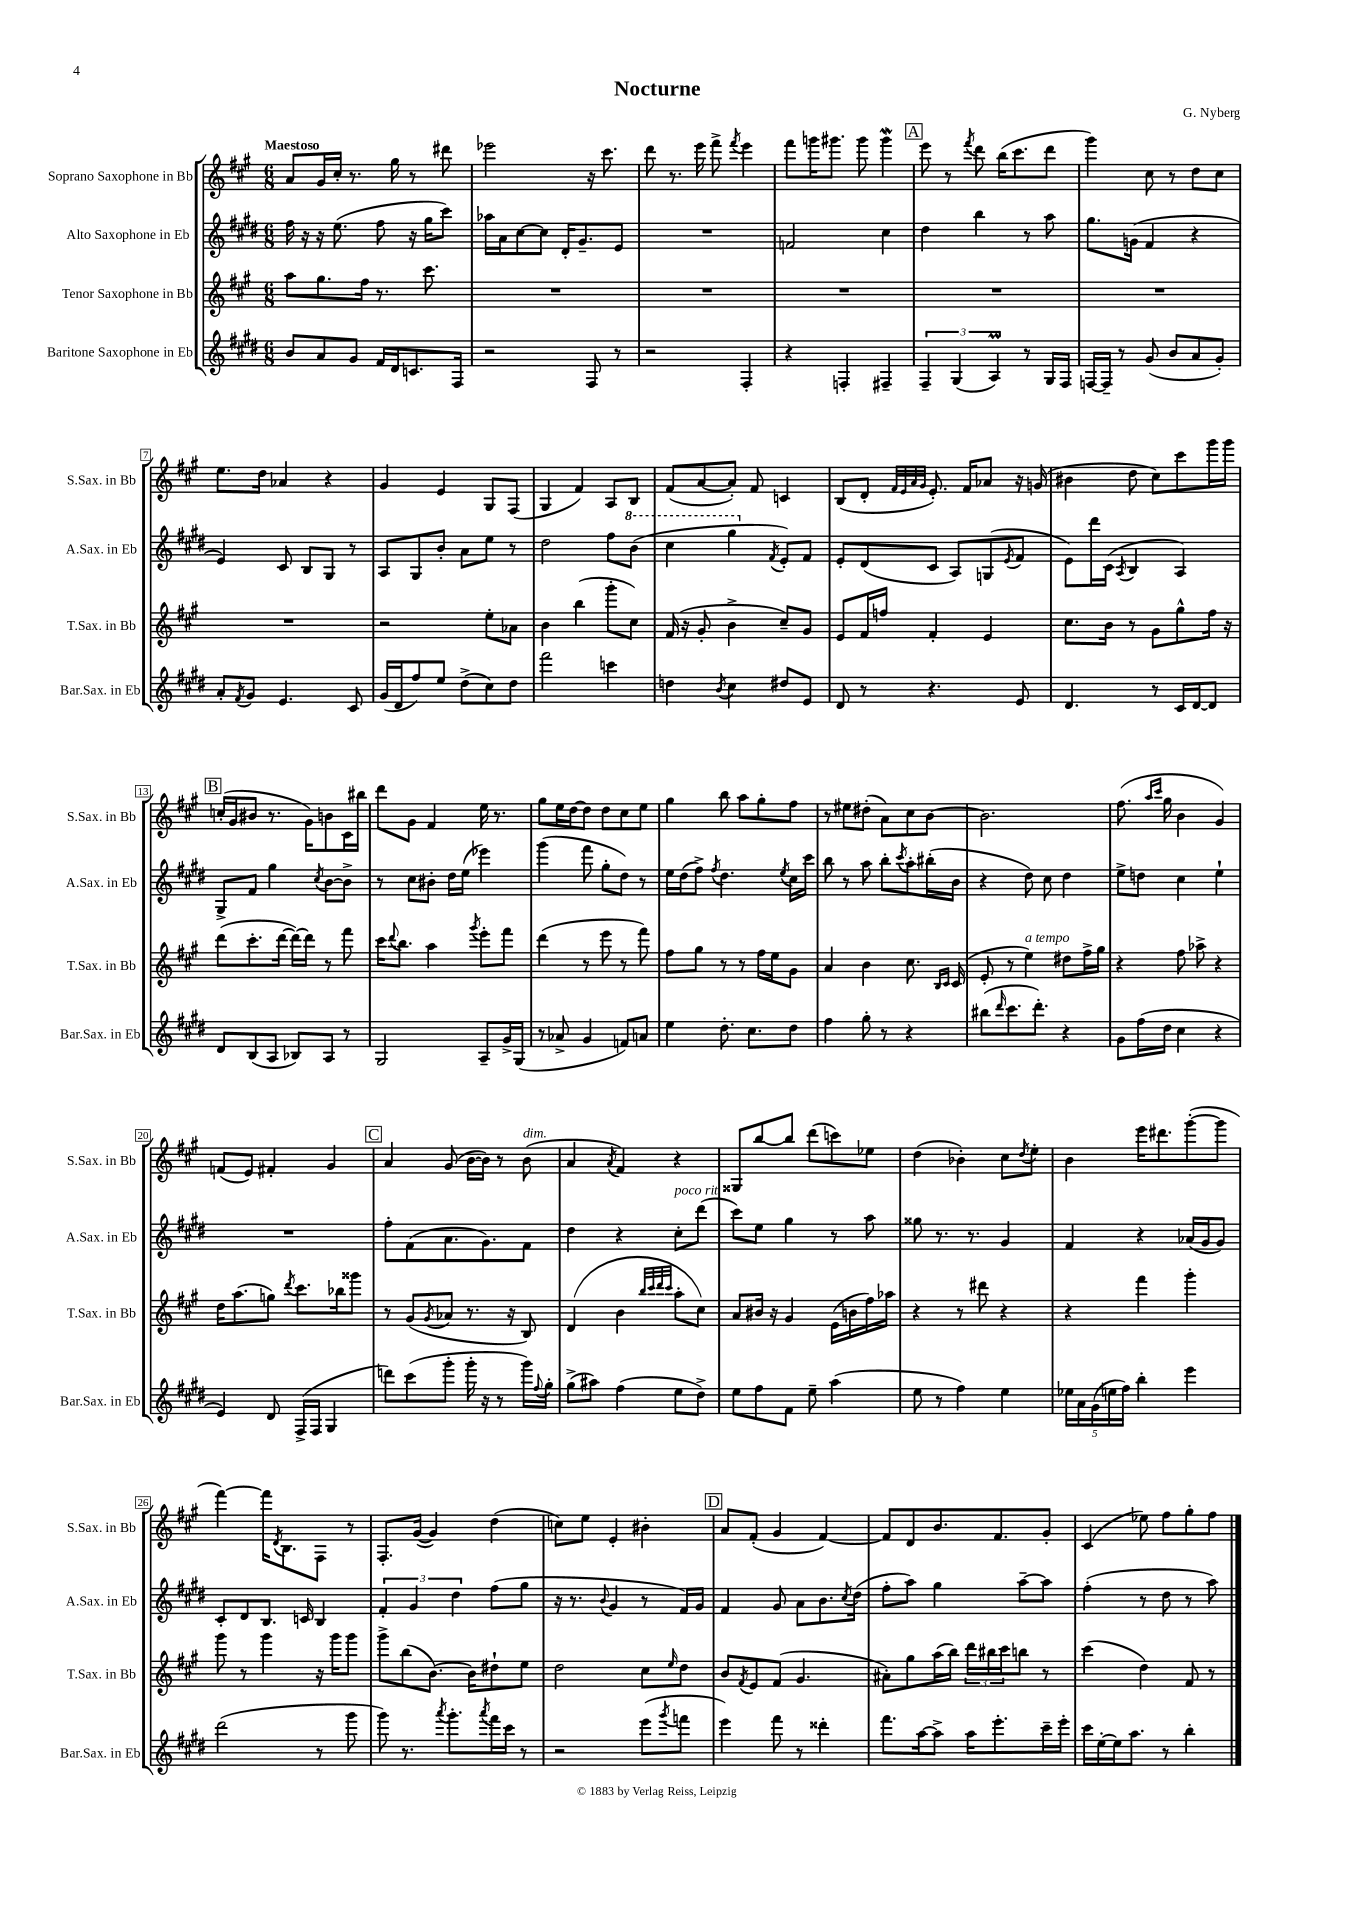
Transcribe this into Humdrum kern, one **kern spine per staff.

**kern	**kern	**kern	**kern
*staff4	*staff3	*staff2	*staff1
*clefG2	*clefG2	*clefG2	*clefG2
*k[f#c#g#d#]	*k[f#c#g#]	*k[f#c#g#d#]	*k[f#c#g#]
*M6/8	*M6/8	*M6/8	*M6/8
8b	8aa	16ff#	8a
.	.	16r	.
8a	8.gg#	16r	16g#
.	.	(8.ee	16cc#'
8g#	.	.	8.r
.	16ff#	.	.
16f#	8.r	8ff#	.
16d#	.	.	16gg#
8.c	.	16r	8r
.	8.ccc#	16gg#	.
.	.	8ccc#)	8ddd#
16F#	.	.	.
=	=	=	=
2r	2.r	16aa-	2eee-
.	.	16a	.
.	.	[8cc#	.
.	.	8cc#]	.
.	.	16d#'	.
.	.	8.g#~	.
8F#	.	.	16r
.	.	.	8.ccc#
8r	.	8e	.
=	=	=	=
2r	2.r	2.r	8ddd
.	.	.	8.r
.	.	.	16eee
.	.	.	8fff#^
.	.	.	8qfff#
4F#'	.	.	4eee
=	=	=	=
4r	2.r	2f	8fff#
.	.	.	16ggg
.	.	.	8.ggg#
4F'	.	.	.
.	.	.	8ggg#
4F#~	.	4cc#	4ggg#
=	=	=	=
6F#~	2.r	4dd#	8eee
.	.	.	8r
(6G#	.	.	.
.	.	.	8qfff#
.	.	4bb	8ddd
6A)	.	.	.
.	.	.	(16bb
.	.	.	8.ccc#
8r	.	8r	.
16G#	.	8aa	8ddd
16F#	.	.	.
=	=	=	=
[16F	2.r	8.gg#	4ggg#)
16F~]	.	.	.
8r	.	.	.
.	.	(16g	.
(8g#	.	4f#	8cc#
8b	.	.	8r
8a	.	4r	8dd
8g#')	.	.	8cc#
=	=	=	=
8a'	2.r	4e)	8.ee
8qf#	.	.	.
8g#	.	.	.
.	.	.	16dd
4.e	.	8c#	4a-
.	.	8B	.
.	.	8G#	4r
8c#	.	8r	.
=	=	=	=
(16g#	2r	8A	4g#
16d#	.	.	.
8ff#)	.	8G#	.
8ee	.	8b'	4e
(8dd#^	.	8a	.
8cc#)	8ee'	8ee	8G#
8dd#	8a-	8r	(8F#
=	=	=	=
2fff#	4b	2dd#	4G#
.	(4bb	.	4f#)
4ccc	8ggg#'	8ff#	8A
.	8cc#)	(8bb	8B
=	=	=	=
4dd	(16f#	4ccc#	(8f#
.	16r	.	.
.	8g#'	.	[8a
8qb	.	.	.
4cc#	4b^	4ggg#	8a'])
.	.	.	8f#
.	.	8qf#	.
8dd#	8cc#~)	8e')	4c
8e	8g#	8f#	.
=	=	=	=
8d#	8e	8e'	(8B
8r	16f#	(8d#	8d'
.	16ff	.	.
.	.	.	32qqf#
.	.	.	32qqe
.	.	.	32qqa
.	.	.	32qqg#
4.r	4f#'	8c#	8.e')
.	.	8A)	.
.	.	.	16f#
.	4e	(8G	8a-
.	.	8qe	.
8e	.	8f#	16r
.	.	.	(16g
=	=	=	=
4.d#	8.cc#	8e)	4b#
.	.	16ddd#	.
.	16b	(16c#	.
.	.	8qA	.
.	8r	4B	8dd
8r	8g#	.	8cc#)
16c#	8gg#^^	4A)	8ccc#
[16d#	.	.	.
8d#]	16ff#	.	16ggg#
.	16r	.	16ggg#
=	=	=	=
8d#	(8ddd	8G#^	(16cc'
.	.	.	16g#
(8B	8.ccc#'	8f#	8b#
8A	.	4gg#	8.r
.	[16ddd	.	.
8B-)	16ddd_)	.	.
.	16ddd]	.	16g#)
.	.	8qcc#	.
8A	8r	[8b	8b
8r	8fff#	8b^]	16c#
.	.	.	16bb#
=	=	=	=
2G#	16ccc#	8r	8ddd
.	8qqddd	.	.
.	8.bb	.	.
.	.	8cc#	8g#
.	4aa	8b#'	4f#
.	.	16dd#	.
.	.	(16ee	.
.	8qggg#	.	.
8A~	8eee'	4eee-)	16ee
.	.	.	8.r
16g#^	8fff#	.	.
(16G#	.	.	.
=	=	=	=
8r	(4ddd	(4ggg#	8gg#
8a-^	.	.	16ee
.	.	.	[16dd
4g#	8r	8fff#	8dd]
.	8eee	8gg#'	8dd
8f)	8r	8dd#)	8cc#
8a	8fff#)	8r	8ee
=	=	=	=
4ee	8ff#	16ee	4gg#
.	.	(16dd#	.
.	8gg#	8ff#^)	.
.	.	8qff#	.
8.dd#'	8r	4.dd#	8bb
.	8r	.	8aa
8.cc#	.	.	.
.	16ff#	.	8gg#'
.	16ee	.	.
.	.	8qee	.
8dd#	8g#	16cc#	8ff#
.	.	16ccc#	.
=	=	=	=
4ff#	4a	8bb	8r
.	.	8r	8ee#
8gg#'	4b	8aa	(8dd#'
8r	.	8bb'	8a)
.	.	8qccc#	.
4r	8.cc#	8aa'	8cc#
.	.	(16bb#'	[8b
.	16qqB	.	.
.	16qqc#	.	.
.	(16c#	16b	.
=	=	=	=
(8bb#	8e'	4r	2.b]
16qqddd#	.	.	.
8.ccc#	8r	.	.
.	4ee)	8dd#)	.
8.ddd#')	.	.	.
.	.	8cc#	.
4r	8dd#	4dd#	.
.	16ff#^	.	.
.	16gg#	.	.
=	=	=	=
8g#	4r	8ee^	(8.ff#
(16ff#	.	8dd	.
.	.	.	16qqaa
.	.	.	16qqccc#
16dd#	.	.	16gg#
4cc#	8ff#	4cc#	4b
.	8aa-^	.	.
4r	4r	4ee`	4g#)
=	=	=	=
4e)	16dd	2.r	(8f
.	(8.aa	.	.
.	.	.	8e)
8d#	8gg)	.	4f#'
.	8qddd	.	.
(16F#^	8.ccc#	.	.
16F#	.	.	.
4G#	.	.	4g#
.	16bb-	.	.
.	8ggg##	.	.
=	=	=	=
8ddd)	8r	8ff#'	4a
(8ccc#	(8g#	(8f#	.
.	8qg#	.	.
8ggg#'	8a-	8.a	(8g#
16ggg#'	8.r	.	[16b
16r	.	8.g#)	16b])
8r	.	.	8r
.	16r	.	.
16ggg#)	8B)	8f#	(8b
8qqff#	.	.	.
16gg#'	.	.	.
=	=	=	=
(8gg#^	(4d	4dd#	4a
8aa#)	.	.	.
.	.	.	8qa
(4ff#	4b	4r	4f#)
.	32qqbb	.	.
.	32qqccc#	.	.
.	32qqddd	.	.
.	32qqccc#	.	.
8ee	8aa'	8cc#'	4r
8dd#^)	8cc#)	(8ddd#	.
=	=	=	=
8ee	8a	8ccc#)	8G##
8ff#	16b#	8ee	[8bb
.	16r	.	.
8f#	4g#	4gg#	8bb]
8ee~	.	.	(8ddd
(4aa	(16e	8r	8ccc)
.	16b	.	.
.	16ff#)	8aa	8ee-
.	16aa-	.	.
=	=	=	=
8ee	4r	8gg##	(4dd
8r	.	8.r	.
4ff#)	8r	.	4b-')
.	.	8.r	.
.	8ddd#	.	.
4ee	4r	4g#	8cc#
.	.	.	8qdd
.	.	.	8ee'
=	=	=	=
20ee-	4r	4f#	4b
20a	.	.	.
(20g#	.	.	.
20ee	.	.	.
20ff#)	.	.	.
4bb'	4fff#	4r	16eee
.	.	.	8.ddd#
4eee	4ggg#'	(16a-	([8ggg#'
.	.	16g#	.
.	.	8g#)	8ggg#]
=	=	=	=
(2ddd#	8ggg#	8c#'	[4fff#)
.	8r	8d#	.
.	4ggg#	8.B	16fff#]
.	.	.	8qd
.	.	.	8.B
.	.	16c	.
8r	16r	4B	8F#
.	16ggg#	.	.
8ggg#	8ggg#	.	8r
=	=	=	=
8ggg#)	8ggg#^	6f#'	8.F#'
8.r	(8bb	.	.
.	.	6g#	.
.	.	.	([16g#
.	[8.b)	.	4g#])
8qaaa	.	.	.
8.ggg#'	.	.	.
.	.	6dd#	.
.	16b]	.	.
8qaaa	.	.	.
16fff#	8dd#`	(8ff#	(4dd
16ccc#	.	.	.
8r	8ee	8gg#	.
=	=	=	=
2r	2dd	16r	8cc)
.	.	8.r	.
.	.	.	8ee
.	.	8qqb	.
.	.	4g#	4e'
(8eee	8cc#	8r	4b#'
8qggg#	16qqee	.	.
8fff	8dd	16f#)	.
.	.	16g#	.
=	=	=	=
4eee)	8b	4f#	8a
.	8qf#	.	.
.	8e	.	(8f#'
8fff#	(8f#	8g#	4g#
8r	4.g#	8a	.
4ddd##'	.	8.b	[4f#)
.	.	8qcc#	.
.	.	(16dd#	.
=	=	=	=
8.fff#	8a#')	8ff#'	8f#]
.	8gg#	8aa)	8d
[16aa	.	.	.
8aa^]	(16aa	4gg#	8.b
.	16bb)	.	.
16aa	24ddd	.	.
.	24bb#	.	.
8.eee'	.	.	8.f#
.	24ccc#	.	.
.	8bb	[8aa~	.
16ccc#~	8r	8aa]	8g#'
16eee'	.	.	.
=	=	=	=
16ccc#	(4ccc#	(4ff#'	(4c#
[16ee'	.	.	.
16ee]	.	.	.
8.aa	.	.	.
.	4dd)	8r	8ee-)
8r	.	8dd#	8ff#
4bb'	8f#	8r	8gg#'
.	8r	8aa)	8ff#
==	==	==	==
*-	*-	*-	*-
